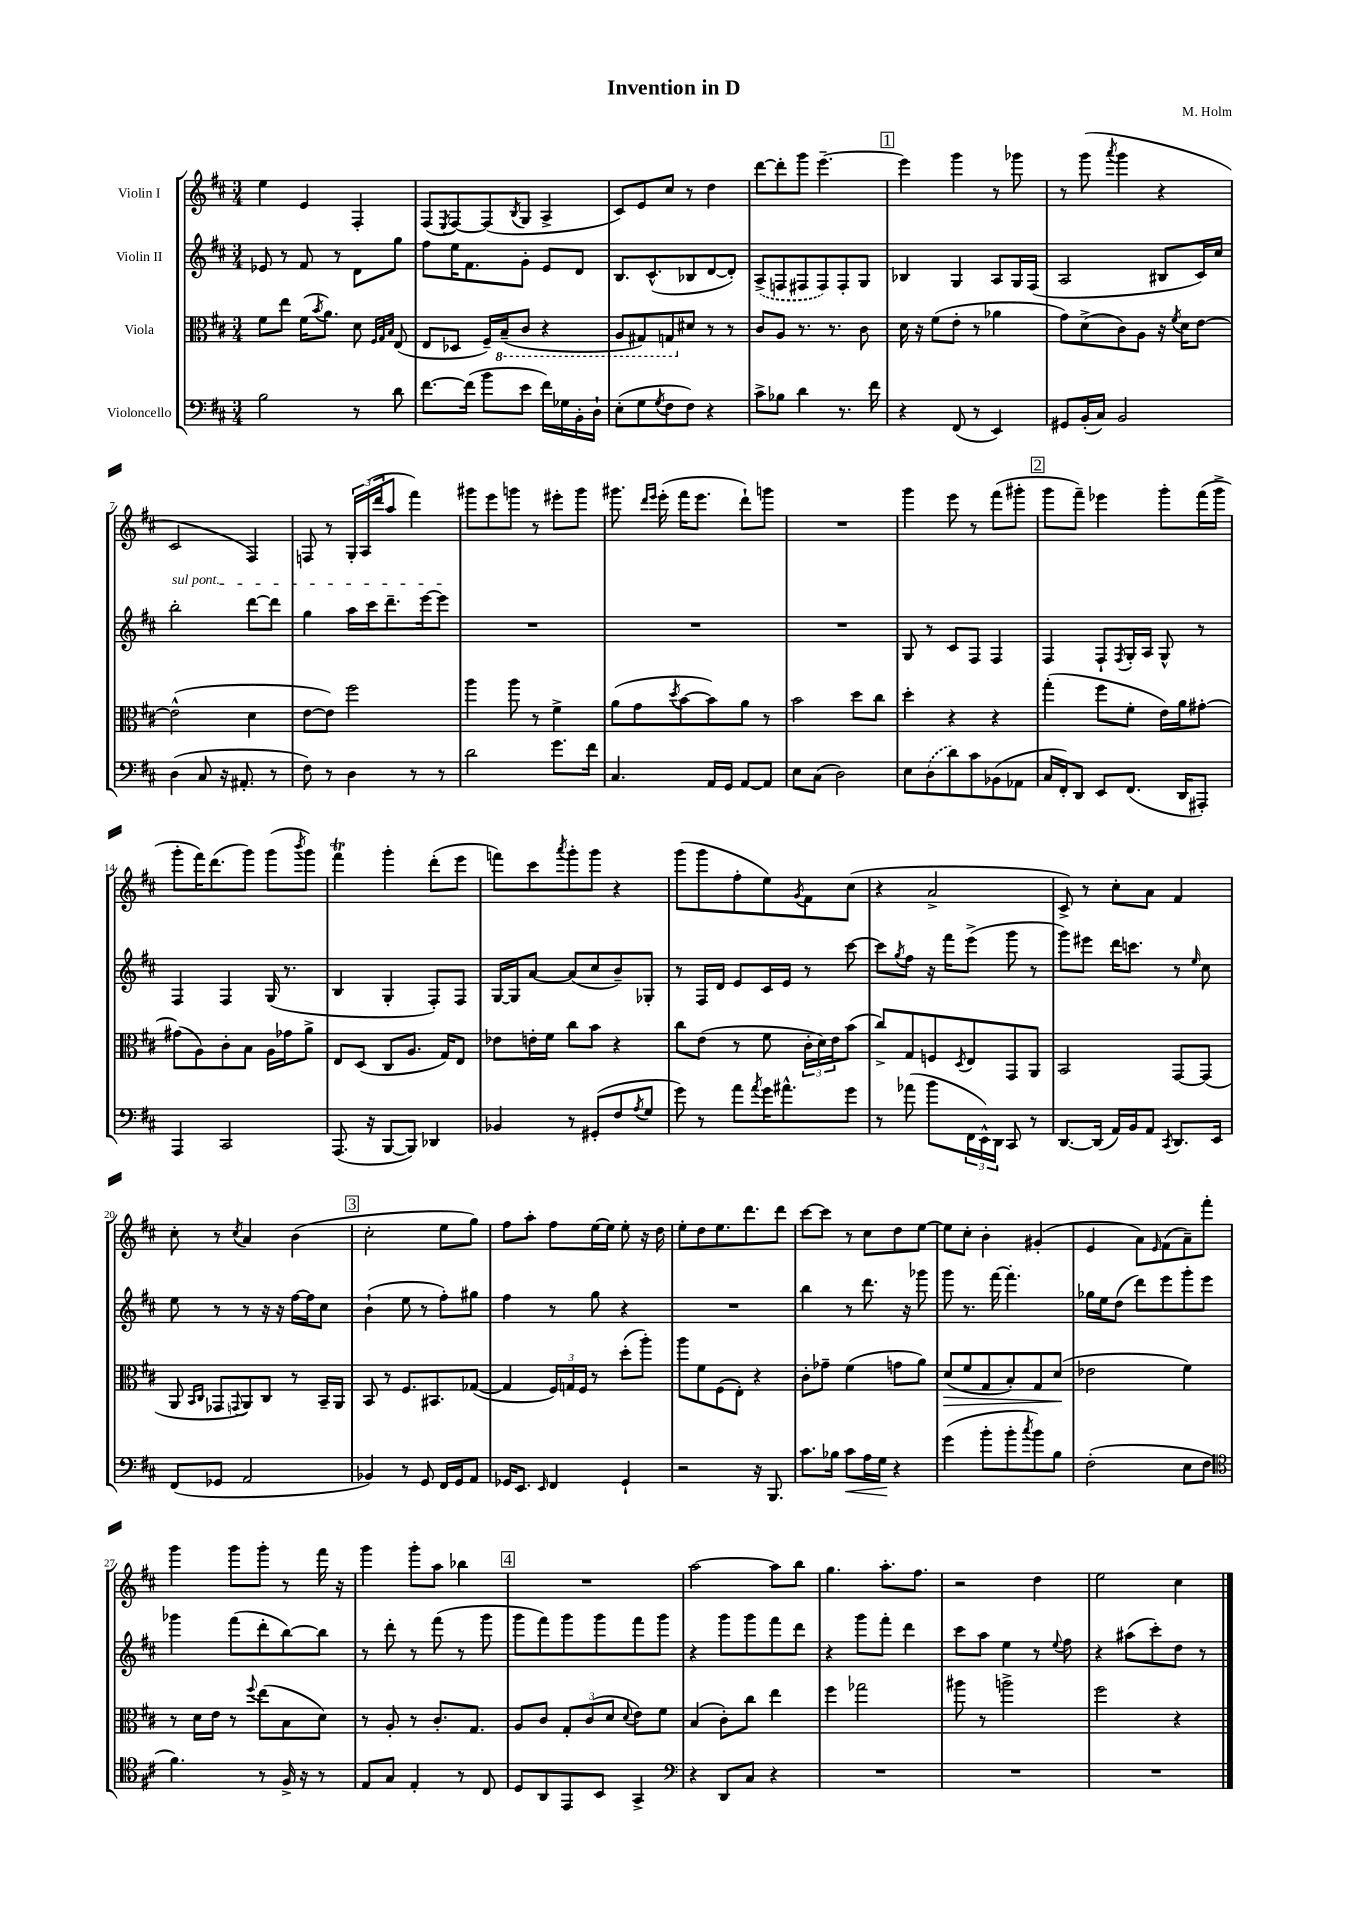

**kern	**kern	**kern	**kern
*staff4	*staff3	*staff2	*staff1
*clefF4	*clefC3	*clefG2	*clefG2
*k[f#c#]	*k[f#c#]	*k[f#c#]	*k[f#c#]
*M3/4	*M3/4	*M3/4	*M3/4
2B	8f#	8e-	4ee
.	8ee	8r	.
.	(16f#	8f#	4e
.	8qb	.	.
.	8.a)	.	.
.	.	8r	.
8r	8d	8d	4F#'
.	32qqF#	.	.
.	32qqG	.	.
.	32qqB	.	.
8d	(8E	8gg	.
=	=	=	=
[8.f#	8E	8ff#	(8F#
.	.	.	8qE
.	8D-	16ee	[8F#)
(16f#]	.	8.f#	.
8b	16F#~)	.	(8F#]
.	(16BB~	.	.
.	.	.	8qB
8e	8C#	8g'	8G
16f#)	4r	8e	4A^
16G-	.	.	.
16BB'	.	8d	.
16D`	.	.	.
=	=	=	=
(8E'	8AA	8.B	8c#)
8G	8GG#)	.	8e
.	.	(8.c#^^	.
8qG	.	.	.
8F#	8GG	.	8cc#
8F#)	8d#	8B-	8r
4r	8r	[8d	4dd
.	8r	8d'])	.
=	=	=	=
8c#^	8c#	(8A^	[8ddd
8B-	8A	8F	8ddd']
4d	8.r	8F#	8ggg
.	.	8F#)	[4.eee~
.	8.r	.	.
8.r	.	8F#'	.
.	8c#	8G	.
16f#	.	.	.
=	=	=	=
4r	16d	4B-	4eee]
.	16r	.	.
.	(8f#	.	.
(8FF#	8e'	4G	4ggg
8r	8r	.	.
4EE)	4a-	8A	8r
.	.	16G	8ggg-
.	.	(16F#	.
=	=	=	=
8GG#	8g)	2A	8r
(16BB'	(8d^	.	(8ggg
16C#)	.	.	.
.	.	.	8qaaa
2BB	8c#)	.	4ggg
.	8A	.	.
.	16r	8B#	4r
.	8qf#	.	.
.	16d	.	.
.	[8e	16c#)	.
.	.	16cc#	.
=	=	=	=
(4D	(2e^^]	2bb'	2c#
8C#	.	.	.
16r	.	.	.
8.AA#'	.	.	.
.	4d	[8ddd	4F#)
8r	.	8ddd]	.
=	=	=	=
8F#)	[8e	4gg	8F
8r	8e])	.	8r
4D	2ff#	16aa	24G'
.	.	.	(24A
.	.	16ccc#	.
.	.	.	24ddd
.	.	8.ddd~	8aa
8r	.	.	4fff#)
.	.	[16eee	.
8r	.	8eee]	.
=	=	=	=
2d	4aa	2.r	8ggg#
.	.	.	8eee
.	8aa	.	8ggg
.	8r	.	8r
8.g	4f#^	.	8eee#'
.	.	.	8ggg
16f#	.	.	.
=	=	=	=
4.C#	(8a	2.r	8.ggg#
.	8g	.	.
.	.	.	16qqddd
.	.	.	16qqeee
.	.	.	(16eee'
.	8qdd	.	.
.	[8b	.	16fff#
.	.	.	8.eee
16AA	8b])	.	.
16GG	.	.	.
[8AA	8a	.	8ddd`)
8AA]	8r	.	8ggg
=	=	=	=
8E	2b	2.r	2.r
(8C#	.	.	.
2D)	.	.	.
.	8dd	.	.
.	8cc#	.	.
=	=	=	=
8E	4dd'	8G	4ggg
(8D	.	8r	.
8d)	4r	8c#	8eee
8c#	.	8F#	8r
(8BB-	4r	4F#	(8fff#
8AA-	.	.	8ggg#'
=	=	=	=
16C#	(4gg'	4F#	8ggg
16FF#')	.	.	.
8DD	.	.	8fff#~)
8EE	8ff#	8F#`	4eee-
.	.	8qF#	.
(8.FF#	8f#'	16G'	.
.	.	16A	.
.	16e)	8G^^	8ggg'
16DD	16a	.	.
8AAA#')	[8g#'	8r	(16fff#
.	.	.	16ggg^
=	=	=	=
4AAA	(8g#]	4F#	8ggg'
.	8A)	.	16fff#)
.	.	.	(8.ddd
2CC#	8c#'	4F#	.
.	8B	.	8ggg)
.	16A	(16G	(8ggg
.	16g-	8.r	.
.	.	.	8qbbb
.	8a^	.	8ggg)
=	=	=	=
(8.AAA	8E	4B	4fff#
.	(8D	.	.
16r	.	.	.
[8BBB	8C#	4G'	4ggg'
8BBB])	8.A	.	.
4DD-	.	8F#')	(8ddd'
.	16G)	.	.
.	8E	8F#	8eee
=	=	=	=
4BB-	8e-	[16G	8fff)
.	.	16G]	.
.	16e'	[8a	8ccc#
.	16f#	.	.
.	.	.	8qaaa
8r	8cc#	(8a]	8ggg'
(8GG#'	8b	8cc#	8ggg
8F#	4r	8b~)	4r
8qA	.	.	.
8G	.	8G-'	.
=	=	=	=
8g)	8cc#	8r	(8ggg
8r	(8e	16F#	8ggg
.	.	16d	.
8a	8r	8e	8ff#'
8qa	.	.	.
16g	8f#	16c#	8ee)
8.a#^^	.	16e	.
.	.	.	8qg
.	24c#'	8r	8f#
.	24d)	.	.
.	24e	.	.
8g	(8b	[8ccc#	(8cc#
=	=	=	=
8r	8cc#^)	8ccc#]	4r
.	.	8qgg	.
(8a-	8G	8ff#	.
8b	8F	16r	2a^
.	.	16fff#	.
.	8qD	.	.
24FF#	8E	(8eee^	.
24EE^^)	.	.	.
24DD	.	.	.
8CC#	8GG	8ggg	.
8r	8AA	8r	.
=	=	=	=
[8.DD	2BB	8ggg)	8c#^)
.	.	8eee#	8r
(16DD]	.	.	.
16AA)	.	16ddd	8cc#'
16BB	.	8.ccc	.
8AA	.	.	8a
8qCC#	.	.	.
8.DD	[8GG	8r	4f#
.	.	16qqee	.
.	(8GG]	8cc#	.
16EE	.	.	.
=	=	=	=
(8FF#	8AA	8ee	8cc#'
.	16qqBB	.	.
.	16qqC#	.	.
8GG-	8GG-	8r	8r
.	8qqGG	.	8qcc#
2AA	8AA)	8r	4a
.	8C#	16r	.
.	.	16r	.
.	8r	[16ff#	(4b
.	.	16ff#]	.
.	16BB~	8cc#	.
.	16AA	.	.
=	=	=	=
4BB-)	8BB	(4b`	2cc#'
.	8r	.	.
8r	8.F#	8ee	.
8GG	.	8r	.
.	8.BB#	.	.
16FF#	.	8ff#')	8ee
16GG	.	.	.
8AA	([8G-	8gg#	8gg)
=	=	=	=
16GG-	4G-]	4ff#	8ff#
8.EE	.	.	.
.	.	.	8aa'
16qqEE	.	.	.
4FF#	24F#)	8r	8ff#
.	24G	.	.
.	24F#	.	.
.	8r	8gg	[16ee
.	.	.	16ee]
4GG-`	(8dd'	4r	8ee'
.	8aa')	.	16r
.	.	.	16dd
=	=	=	=
2r	8aa	2.r	8ee'
.	8f#	.	8dd
.	(8F#	.	8.ee
.	8E')	.	.
.	.	.	8.ddd
16r	4r	.	.
8.BBB	.	.	.
.	.	.	8ddd
=	=	=	=
8.c#	8c#'	4bb	[8ccc#
.	8g-~	.	8ccc#]
16B-	.	.	.
8c#	(4f#	8r	8r
16A	.	8.ddd	8cc#
16G	.	.	.
4r	8g	.	8dd
.	.	16r	.
.	8a)	8ggg-	[8ee
=	=	=	=
(4g	(8d	8ggg	8ee]
.	8f#	8.r	8cc#'
8b'	8G	.	4b'
.	.	[16fff#	.
8b'	8B')	4.fff#']	.
8qcc#	.	.	.
8b)	8G	.	(4g#'
8B	(8d	.	.
=	=	=	=
(2F#'	2e-	16gg-	4e
.	.	16ee	.
.	.	(8dd	.
.	.	8ddd)	8a)
.	.	.	16qqe
.	.	8eee	(8f#
8E	4f#)	8ggg'	8a~)
8F#	.	8eee	8fff#'
=	=	=	=
*clefC4	*	*	*
4.f#)	8r	4ggg-	4ggg
.	16d	.	.
.	16e	.	.
.	8r	(8fff#	8ggg
.	8qqff#	.	.
8r	(8ee	8ddd'	8ggg'
16F#^	8B	[8bb)	8r
16r	.	.	.
8r	8d)	8bb]	16fff#
.	.	.	16r
=	=	=	=
8E	8r	8r	4ggg
8G	8A'	8ddd'	.
4E'	8r	8r	8ggg'
.	8.c#'	(8fff#	8aa
8r	.	8r	4bb-
.	8.G	.	.
8C#	.	8ggg	.
=	=	=	=
8D	8A	8ggg	2.r
8AA	8c#	8fff#)	.
8EE	12G'	8ggg	.
.	(12c#	.	.
8BB	.	8ggg	.
.	12d	.	.
.	8qqd	.	.
4GG^	8e)	8fff#	.
.	8f#	8ggg	.
=	=	=	=
*clefF4	*	*	*
4r	(4B	4r	[2aa
8DD	8c#')	8ggg	.
8C#	8cc#	8ggg	.
4r	4ee	8fff#	8aa]
.	.	8ddd	8bb
=	=	=	=
2.r	4ff#	4r	4.gg
.	2gg-	8ggg	.
.	.	8fff#'	8.aa'
.	.	4ddd	.
.	.	.	8.ff#
=	=	=	=
2.r	8aa#	8ccc#	2r
.	8r	8aa	.
.	2aa^	4ee	.
.	.	8r	4dd
.	.	8qqee	.
.	.	8ff#	.
=	=	=	=
2.r	2ff#	4r	2ee
.	.	(8aa#	.
.	.	8ccc#')	.
.	4r	8dd	4cc#
.	.	8r	.
==	==	==	==
*-	*-	*-	*-
